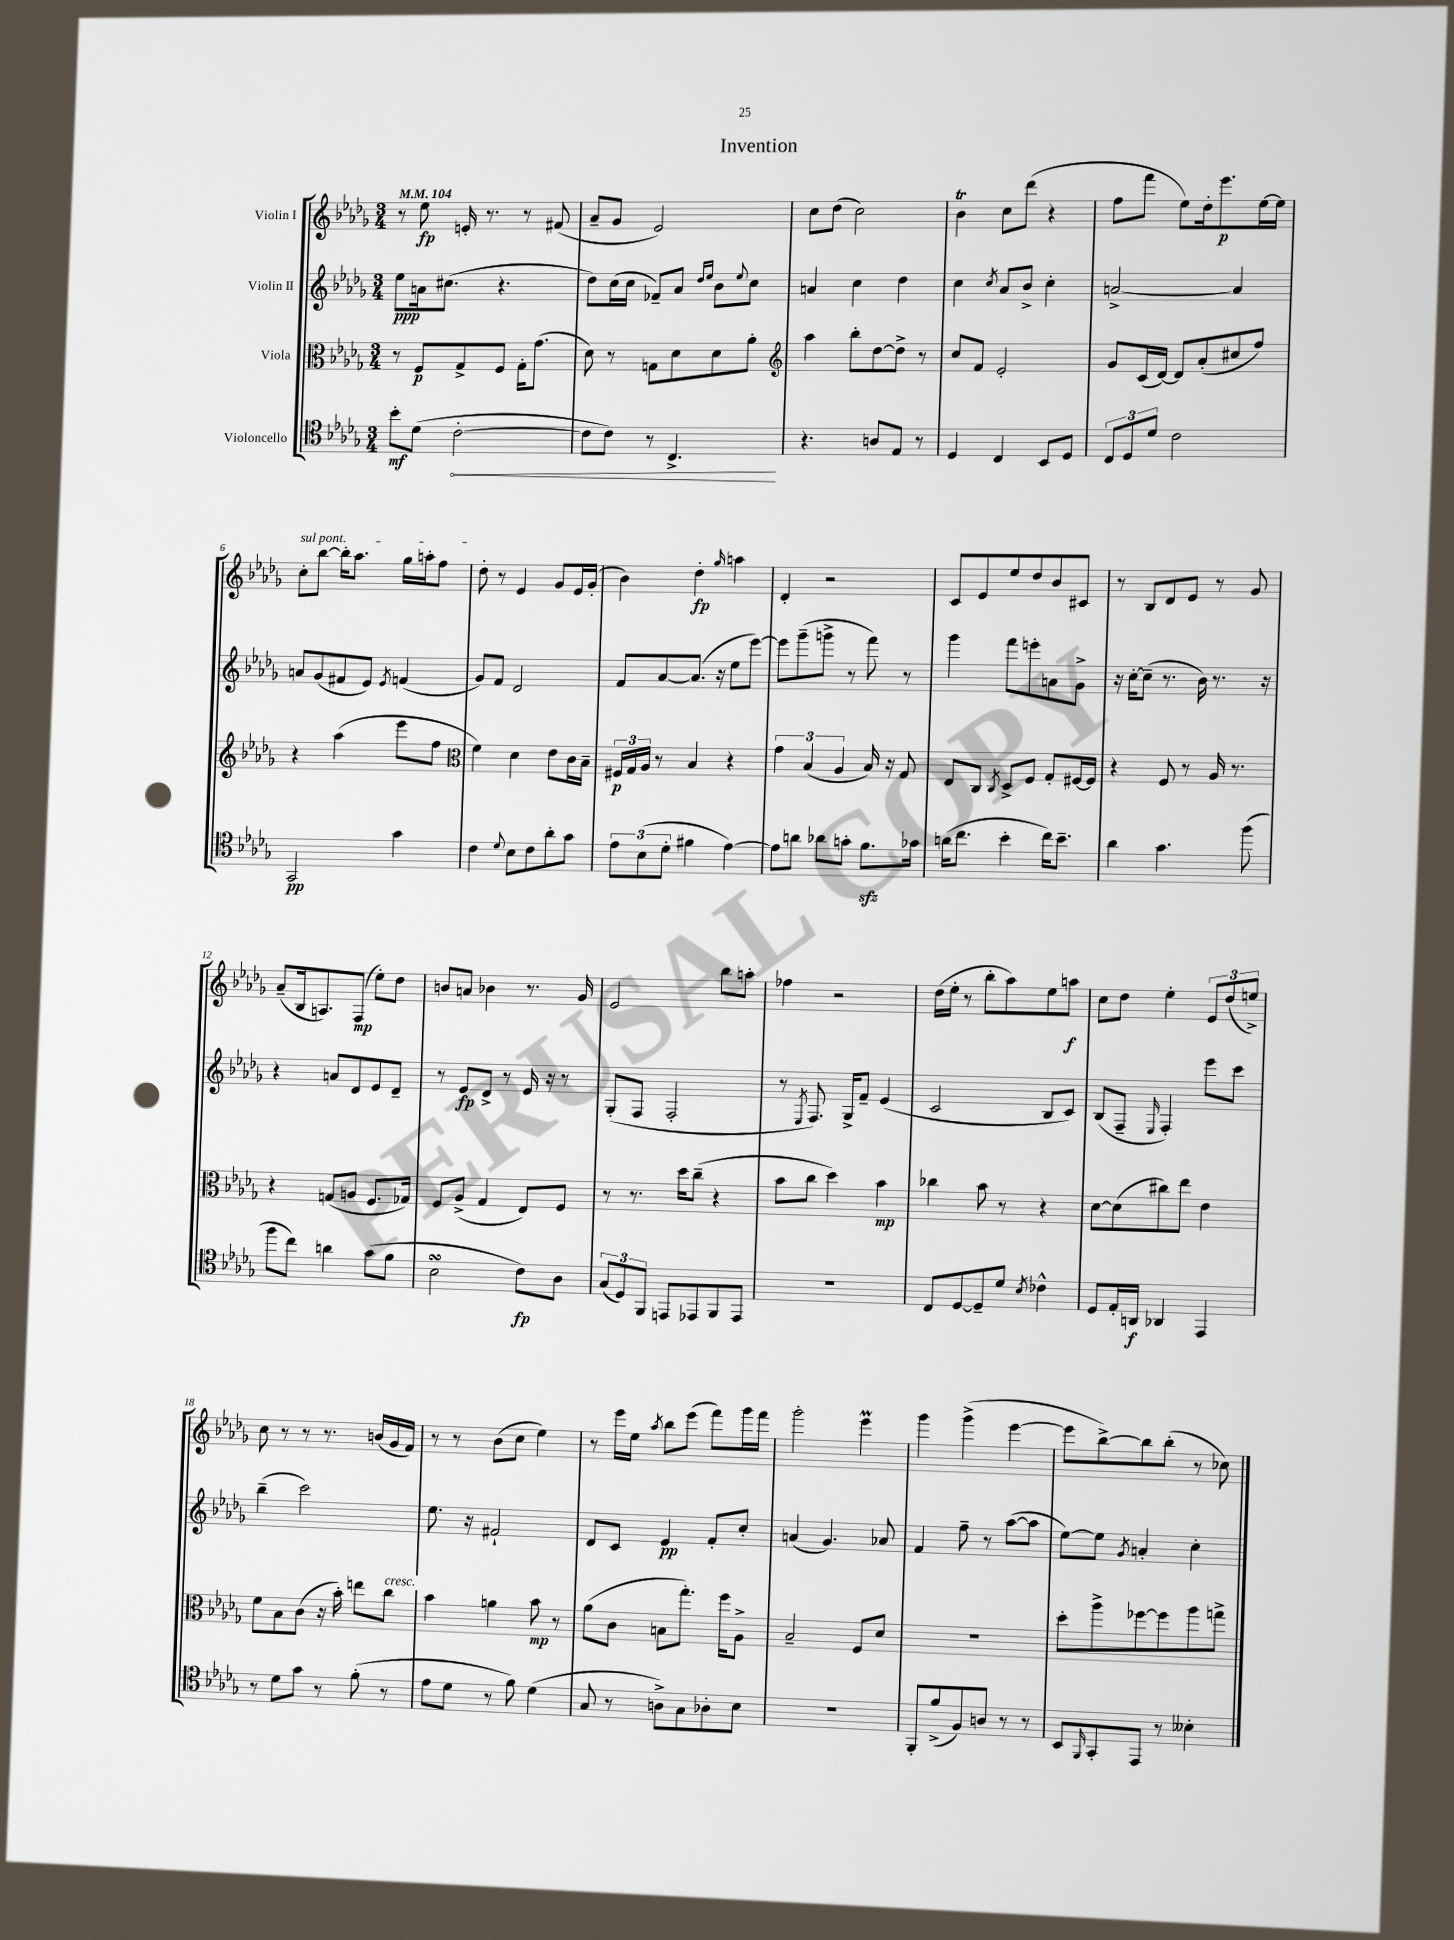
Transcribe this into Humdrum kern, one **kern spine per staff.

**kern	**dynam	**kern	**dynam	**kern	**dynam	**kern	**dynam
*part4	*part4	*part3	*part3	*part2	*part2	*part1	*part1
*staff4	*staff4	*staff3	*staff3	*staff2	*staff2	*staff1	*staff1
*I"Violoncello	*	*I"Viola	*	*I"Violin II	*	*I"Violin I	*
*clefC4	*	*clefC3	*	*clefG2	*	*clefG2	*
*k[b-e-a-d-g-]	*	*k[b-e-a-d-g-]	*	*k[b-e-a-d-g-]	*	*k[b-e-a-d-g-]	*
*M3/4	*	*M3/4	*	*M3/4	*	*M3/4	*
*MM104	*	*MM104	*	*MM104	*	*MM104	*
=1	=1	=1	=1	=1	=1	=1	=1
8b-'\L	mf	8r	.	8ee-\L	ppp	8r	.
(8d-\J	.	8F/L	p	16an\k	.	8ee-\	fp
.	.	.	.	(8.cc#X\J	.	.	.
!	!LO:HP:b	!	!	!	!	!	!
[2c'\	<	8G-^/	.	.	.	16en'/	.
.	.	.	.	.	.	8.r	.
.	.	8F/J	.	4.r	.	.	.
.	.	16G-'\KL	.	.	.	8r	.
.	.	(8.g-\J	.	.	.	.	.
.	.	.	.	.	.	(8f#X/	.
=2	=2	=2	=2	=2	=2	=2	=2
8c\L]	.	8d-\)	.	8dd-\L)	.	8a-~/L	.
8c\J)	.	8r	.	(16cc\L	.	8g-/J	.
.	.	.	.	16cc\JJ	.	.	.
8r	.	8Gn\L	.	8f-X~/L)	.	2e-/)	.
4.C^/	.	8d-\	.	8a-/J	.	.	.
.	.	.	.	16qqdd-/LL	.	.	.
.	.	.	.	16qqee-/JJ	.	.	.
.	.	8d-\	.	8b-\L	.	.	.
.	.	.	.	8qqee-/	.	.	.
.	.	8a-'\J	.	8cc\J	.	.	.
.	[	.	.	.	.	.	.
=3	=3	=3	=3	=3	=3	=3	=3
*	*	*clefG2	*	*	*	*	*
4.r	.	4aa-\	.	4an/	.	8cc\L	.
.	.	.	.	.	.	(8dd-\J	.
.	.	8bb-'\L	.	4cc\	.	2cc\)	.
8An/L	.	[8dd-\	.	.	.	.	.
8E-/J	.	8dd-^\J]	.	4dd-\	.	.	.
8r	.	8r	.	.	.	.	.
=4	=4	=4	=4	=4	=4	=4	=4
4D-/	.	8cc/L	.	4cc\	.	4b-T\	.
.	.	8f/J	.	.	.	.	.
.	.	.	.	8qcc/	.	.	.
4C/	.	2e-'/	.	8a-/L	.	8cc\L	.
.	.	.	.	8b-^/J	.	(8ddd-\J	.
8BB-/L	.	.	.	4cc'\	.	4r	.
8D-/J	.	.	.	.	.	.	.
=5	=5	=5	=5	=5	=5	=5	=5
12C/L	.	8g-/L	.	[2an^/	.	8ff\L	.
12D-/	.	.	.	.	.	.	.
.	.	(16c/L	.	.	.	8fff\J	.
12d-/J	.	.	.	.	.	.	.
.	.	[16d-/JJ)	.	.	.	.	.
2c\	.	8d-/L]	.	.	.	8ee-\L)	.
.	.	(8a-'/	.	.	.	16dd-'\k	.
.	.	.	.	.	.	8.eee-\	p
.	.	8cc#X/	.	4a/]	.	.	.
.	.	8ff/J)	.	.	.	[16ee-\L	.
.	.	.	.	.	.	16ee-\JJ]	.
!!LO:LB:g=z
=6	=6	=6	=6	=6	=6	=6	=6
!	!	!	!	!	!	!LO:TX:a:i:t=sul pont.	!
2GG-/	pp	4r	.	8an/L	.	8cc'\L	.
.	.	.	.	(8g-/	.	[8bb-\J	.
.	.	(4aa-\	.	8f#X/	.	16bb-'\KL]	.
.	.	.	.	.	.	8.aa-\J	.
.	.	.	.	8e-/J)	.	.	.
.	.	.	.	8qe-/	.	.	.
4g-\	.	8eee-\L	.	(4fn/	.	16gg-\LL	.
.	.	.	.	.	.	16aan'\J	.
.	.	8ff\J	.	.	.	8ff\J	.
=7	=7	=7	=7	=7	=7	=7	=7
*	*	*clefC3	*	*	*	*	*
4c\	.	4f\)	.	8g-/L)	.	8dd-'\	.
.	.	.	.	8f/J	.	8r	.
8qqd-/	.	.	.	.	.	.	.
8B-\L	.	4d-\	.	2d-/	.	4e-/	.
8c\	.	.	.	.	.	.	.
8a-'\	.	8e-\L	.	.	.	8g-/L	.
8g-\J	.	16c\L	.	.	.	16e-/L	.
.	.	16B-~\JJ	.	.	.	(16g-'/JJ	.
=8	=8	=8	=8	=8	=8	=8	=8
12e-\L	.	24F#X/LL	p	8f/L	.	4b-\)	.
.	.	24G-/	.	.	.	.	.
(12B-\	.	24A-/JJ	.	.	.	.	.
.	.	8r	.	[8a-/	.	.	.
12d-'\J	.	.	.	.	.	.	.
4f#X\	.	4B-/	.	(8.a-/J]	.	4dd-'\	fp
.	.	.	.	16r	.	.	.
.	.	.	.	.	.	16qqgg-/	.
[4e-\)	.	4r	.	8ee-\L	.	4aan\	.
.	.	.	.	[8eee-\J)	.	.	.
=9	=9	=9	=9	=9	=9	=9	=9
8e-\L]	.	6g-\	.	8eee-\L]	.	4d-'/	.
8an\J	.	.	.	(8ggg-~\	.	.	.
.	.	(6B-/	.	.	.	.	.
8a-X\L	.	.	.	8gggn^\J	.	2r	.
.	.	6A-/	.	.	.	.	.
8gn'\J	.	.	.	8r	.	.	.
8.fzz\L	.	16B-/)	.	8fff\)	.	.	.
.	.	16r	.	.	.	.	.
.	.	8G-/	.	8r	.	.	.
16g-X\Jk	.	.	.	.	.	.	.
=10	=10	=10	=10	=10	=10	=10	=10
(16an\KL	.	8E-/L	.	4ggg-\	.	8c/L	.
8.cc\J	.	.	.	.	.	.	.
.	.	8C/J	.	.	.	8e-/	.
.	.	8qC/	.	.	.	.	.
4b-'\	.	8D-^/L	.	8fff\L	.	8ee-/	.
.	.	8F/J	.	8eeen'\	.	8dd-/	.
16cc\KL)	.	8G-'/L	.	8an\	.	8b-/	.
8.b-~\J	.	.	.	.	.	.	.
.	.	[16F#X/L	.	8g-^\J	.	8c#X/J	.
.	.	16F#/JJ]	.	.	.	.	.
=11	=11	=11	=11	=11	=11	=11	=11
4a-\	.	4r	.	16r	.	8r	.
.	.	.	.	[16cc'\KL	.	.	.
.	.	.	.	(8cc~\J]	.	8B-/L	.
4.g-\	.	8F/	.	8.r	.	8d-/	.
.	.	8r	.	.	.	8e-/J	.
.	.	.	.	16b-\)	.	.	.
.	.	16A-/	.	8.r	.	8r	.
.	.	8.r	.	.	.	.	.
(8ff\	.	.	.	.	.	8g-/	.
.	.	.	.	16r	.	.	.
!!LO:LB:g=z
=12	=12	=12	=12	=12	=12	=12	=12
8ff\L	.	4r	.	4r	.	(8a-~/L	.
8cc\J)	.	.	.	.	.	16B-/k	.
.	.	.	.	.	.	8.An/)	.
4an\	.	(8Gn/L	.	8an/L	.	.	.
.	.	8An/J	.	8d-/	.	(8F/J	mp
(8g-\L	.	8.F/L	.	8e-/	.	8ee-'\L)	.
8f\J	.	.	.	8d-~/J	.	8dd-\J	.
.	.	16G-X/Jk)	.	.	.	.	.
=13	=13	=13	=13	=13	=13	=13	=13
2B-sSSS\	.	8F/L	.	8r	.	8bn/L	.
.	.	(8A-^/J	.	8e-/L	fp	8an/J	.
.	.	4G-/	.	8d-^/J	.	4b-X\	.
.	.	.	.	8r	.	.	.
8c\L)	fp	8E-/L)	.	16e-/	.	8.r	.
.	.	.	.	16r	.	.	.
8A-\J	.	8F/J	.	8r	.	.	.
.	.	.	.	.	.	16g-/	.
=14	=14	=14	=14	=14	=14	=14	=14
(12G-/L	.	8r	.	(8G-'/L	.	2e-/	.
12D-/)	.	.	.	.	.	.	.
.	.	8.r	.	8F/J	.	.	.
12FF/J	.	.	.	.	.	.	.
8EEn/L	.	.	.	2F'/	.	.	.
.	.	16dd-\KL	.	.	.	.	.
8EE-X/	.	(8cc~\J	.	.	.	.	.
8FF/	.	4r	.	.	.	8bb-\L	.
8EE-/J	.	.	.	.	.	8aan'\J	.
=15	=15	=15	=15	=15	=15	=15	=15
2.r	.	8b-\L	.	8r	.	4ff-X\	.
.	.	.	.	8qE-/	.	.	.
.	.	8cc\J	.	8.F/)	.	.	.
.	.	4dd-\)	.	.	.	2r	.
.	.	.	.	16G-^/KL	.	.	.
.	.	.	.	8f~/J	.	.	.
.	.	4b-\	mp	(4e-/	.	.	.
=16	=16	=16	=16	=16	=16	=16	=16
8C/L	.	4cc-X\	.	2c/	.	(16dd-\LL	.
.	.	.	.	.	.	16ee-'\JJ	.
[8D-/	.	.	.	.	.	8r	.
8D-~/]	.	8b-\	.	.	.	8bb-'\L	.
8d-/J	.	8r	.	.	.	8aa-\)	.
8qB-/	.	.	.	.	.	.	.
4c-X^^\	.	4r	.	8B-/L	.	8ee-\	.
.	.	.	.	8c/J)	.	8aan\J	f
=17	=17	=17	=17	=17	=17	=17	=17
8D-/L	.	[8d-\L	.	(8B-/L	.	8cc\L	.
16E-'/L	.	(8d-\]	.	8F~/J	.	8dd-\J	.
16AAn/JJ	f	.	.	.	.	.	.
.	.	.	.	16qqE-/	.	.	.
4AA-X/	.	8cc#X\)	.	4F'/)	.	4ee-'\	.
.	.	8ee-\J	.	.	.	.	.
4EE-/	.	4e-\	.	8eee-\L	.	12e-/L	.
.	.	.	.	.	.	(12dd-/	.
.	.	.	.	8ccc\J	.	.	.
.	.	.	.	.	.	12een^/J)	.
!!LO:LB:g=z
=18	=18	=18	=18	=18	=18	=18	=18
8r	.	8f\L	.	(4bb-~\	.	8cc\	.
8d-\L	.	8B-\	.	.	.	8r	.
8g-\J	.	(8c\J	.	2ccc\)	.	8r	.
8r	.	16r	.	.	.	8.r	.
.	.	16b-'\)	.	.	.	.	.
(8f'\	.	8een\L	.	.	.	.	.
.	.	.	.	.	.	(16bn/LL	.
!	!	!LO:TX:a:i:t=cresc.	!	!	!	!	!
8r	.	8cc\J	.	.	.	16g-/	.
.	.	.	.	.	.	16f/JJ)	.
=19	=19	=19	=19	=19	=19	=19	=19
8e-\L	.	4b-\	.	8.ee-\	.	8r	.
8d-\J	.	.	.	.	.	8r	.
.	.	.	.	16r	.	.	.
8r	.	4an\	.	2f#X`/	.	(8b-\L	.
8f\)	.	.	.	.	.	8cc\J	.
(4d-\	.	8b-\	mp	.	.	4ee-\)	.
.	.	8r	.	.	.	.	.
=20	=20	=20	=20	=20	=20	=20	=20
8G-/	.	(8a-\L	.	8d-/L	.	8r	.
8r	.	8c\J	.	8c/J	.	16eee-\LL	.
.	.	.	.	.	.	16ee-\JJ	.
.	.	.	.	.	.	8qaa-/	.
8An^\L)	.	8Bn\L	.	4e-/	pp	8bb-\L	.
8G-\	.	8.gg-'\J)	.	.	.	(8eee-\J	.
8A-X'\	.	.	.	8f'/L	.	8fff\L)	.
.	.	16ff\KL	.	.	.	.	.
8B-\J	.	8A-^\J	.	8cc'/J	.	16ggg-\L	.
.	.	.	.	.	.	16fff\JJ	.
=21	=21	=21	=21	=21	=21	=21	=21
2.r	.	2B-~/	.	(4an/	.	2ggg-'\	.
.	.	.	.	4.g-/)	.	.	.
.	.	8F/L	.	.	.	4eee-M\	.
.	.	8d-/J	.	8a-X/	.	.	.
=22	=22	=22	=22	=22	=22	=22	=22
8FF'/L	.	2.r	.	4f/	.	4ggg-\	.
(8f^/	.	.	.	.	.	.	.
8F/)	.	.	.	8ff~\	.	(4ggg-^\	.
8An/J	.	.	.	8r	.	.	.
8r	.	.	.	([8aa-\L	.	[4eee-\	.
8r	.	.	.	8aa-\J]	.	.	.
=23	=23	=23	=23	=23	=23	=23	=23
8BB-/L	.	8dd-'\L	.	[8ee-\L)	.	8eee-\L]	.
16qqFF/	.	.	.	.	.	.	.
8GG-'/	.	8aa-^\	.	8ee-\J]	.	[8bb-^\)	.
.	.	.	.	8qg-/	.	.	.
8EE-/J	.	[8ff-X\	.	4an'/	.	8bb-\]	.
8r	.	8ff-\]	.	.	.	(8bb-'\J	.
4B--X'\	.	8aa-\	.	4cc'\	.	8r	.
.	.	8ggn^\J	.	.	.	8cc-X\)	.
==	==	==	==	==	==	==	==
*-	*-	*-	*-	*-	*-	*-	*-
